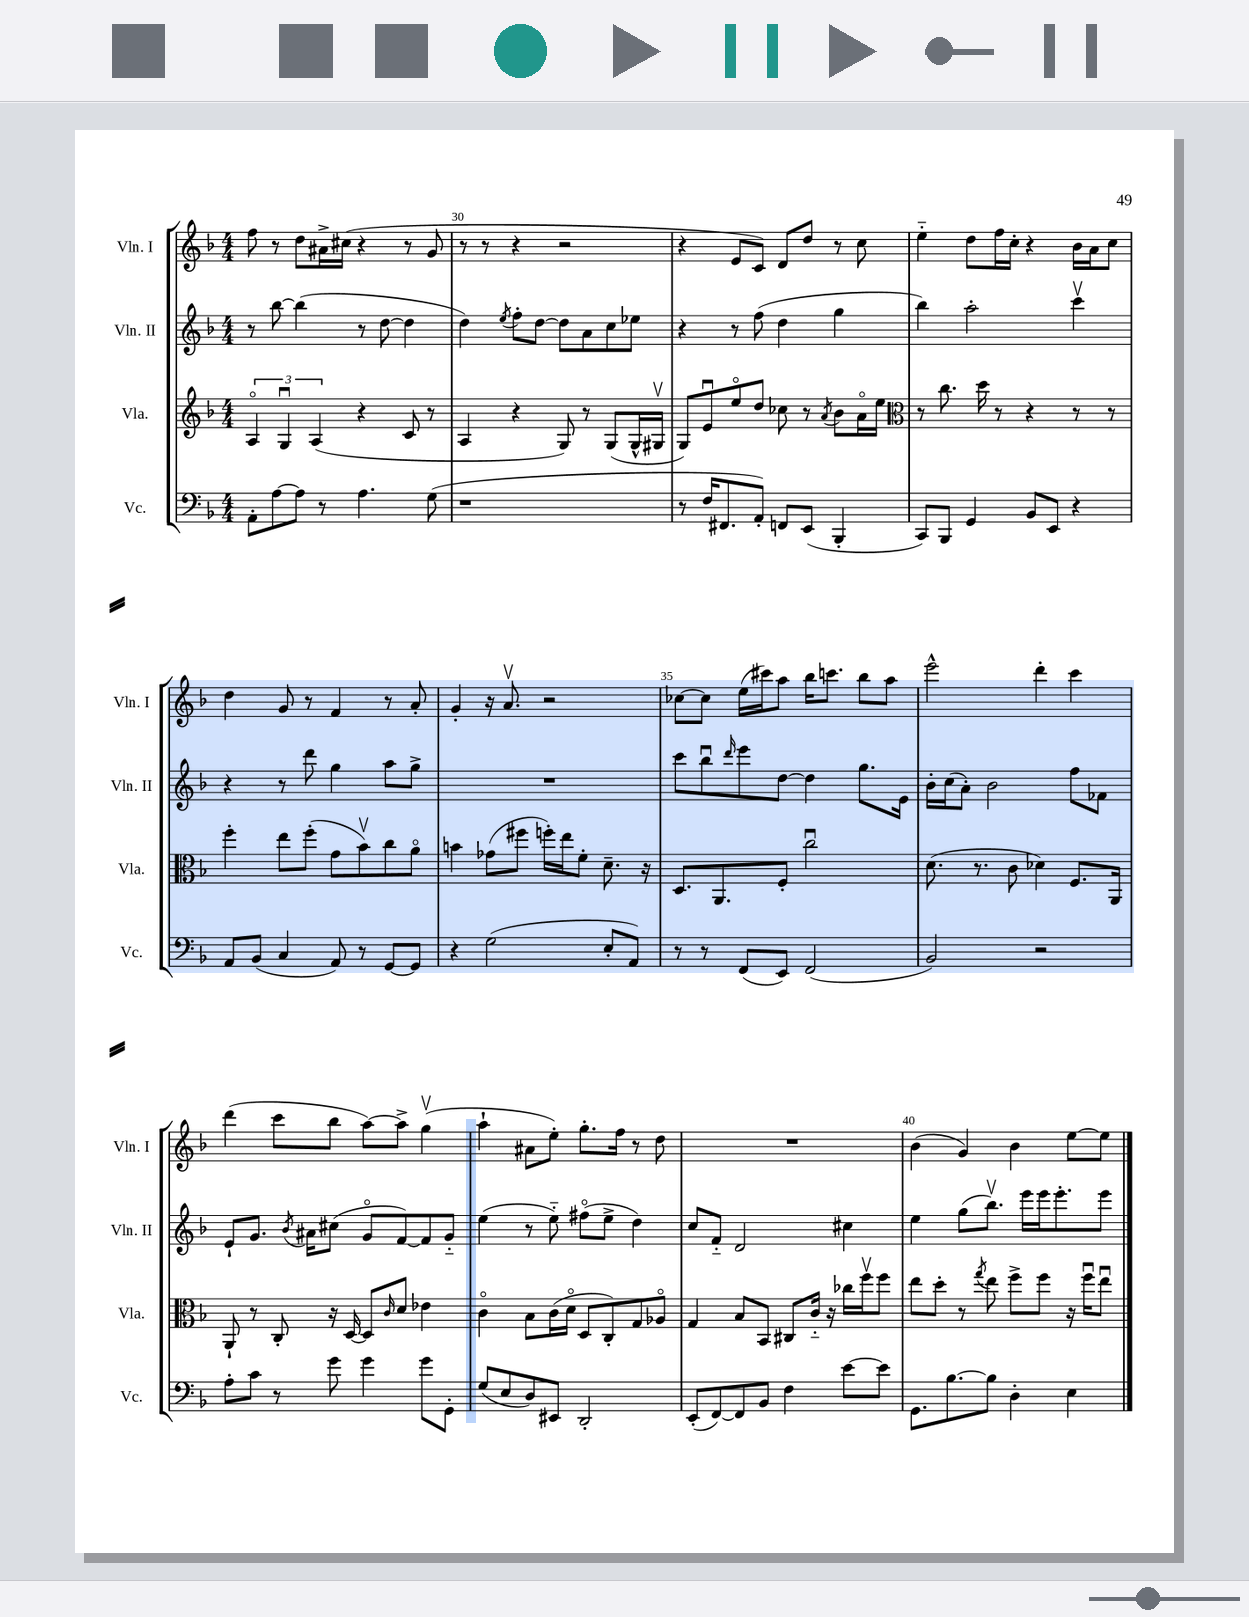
<<
\new StaffGroup <<
\new Staff = "s0" \with { instrumentName = "Vln. I" shortInstrumentName = "Vln. I" } {
    \clef treble \key f \major \numericTimeSignature \time 4/4
    f''8 r8 d''8 ais'16-> cis''16( r4 r8 g'8 |
    r8 r8 r4 r2 |
    r4 e'8 c'8) d'8 d''8 r8 c''8 |
    e''4-_ d''8 f''16 c''16-. r4 bes'16 a'16 c''8 |
    d''4 g'8 r8 f'4 r8 a'8-. |
    g'4-. r16 a'8.\upbow r2 |
    ces''8~ ces''8 e''16( cis'''16) a''8 bes''16 c'''8. bes''8 a''8 |
    e'''2-^ d'''4-. c'''4 |
    d'''4( c'''8 bes''8 a''8~) a''8-> g''4\upbow( |
    a''4-! ais'8 e''8-.) g''8.-. f''16 r8 d''8 |
    R1 |
    bes'4( g'4) bes'4 e''8~ e''8 \bar "|." |
}
\new Staff = "s1" \with { instrumentName = "Vln. II" shortInstrumentName = "Vln. II" } {
    \clef treble \key f \major \numericTimeSignature \time 4/4
    r8 bes''8~ bes''4( r8 d''8~ d''4 |
    d''4) \acciaccatura { e''8 } f''8-. d''8~ d''8 a'8 c''8 ees''8 |
    r4 r8 f''8( d''4 g''4 |
    bes''4) a''2-. c'''4\upbow |
    r4 r8 d'''8 g''4 a''8 g''8-> |
    R1 |
    c'''8 bes''8\downbow \grace { d'''16 } e'''8 d''8~ d''4 g''8. e'16 |
    bes'16-. c''16( a'8-.) bes'2 f''8 fes'8 |
    e'8-! g'8. \acciaccatura { bes'8 } ais'16 cis''8( g'8\flageolet f'8~) f'8 g'8-_ |
    e''4( r8 e''8-_) fis''8\flageolet( e''8-> d''4) |
    c''8 f'8-_ d'2 cis''4 |
    e''4 g''8( bes''8.\upbow) e'''16 e'''16 e'''8.-. e'''8 \bar "|." |
}
\new Staff = "s2" \with { instrumentName = "Vla." shortInstrumentName = "Vla." } {
    \clef treble \key f \major \numericTimeSignature \time 4/4
    \tuplet 3/2 { a4\flageolet g4\downbow a4( } r4 c'8 r8 |
    a4 r4 g8) r8 g8( g16-^ gis16\upbow |
    g8) e'8\downbow e''8\flageolet d''8 ces''8 r8 \acciaccatura { a'8 } bes'8 a'16\flageolet e''16 |
    \clef alto r8 c''8. d''16 r8 r4 r8 r8 |
    f''4-. e''8 f''8-.( g'8 bes'8\upbow) c''8 a'8\flageolet |
    b'4 ges'8( fis''8 f''16-.) e''16 f'8-. d'8.-- r16 |
    d8. a,8. f8-. c''2\downbow |
    d'8.( r8. c'8 des'4) f8. a,16 |
    a,8-! r8 c8-. r16 d16~ d8 \grace { c'16 } d'8 ees'4 |
    c'4\flageolet bes8 c'16( d'16\flageolet d8 c8-.) g8 aes8\flageolet |
    g4 bes8 bes,8 cis8 c'16-_ r16 ces''16 f''16\upbow f''8 |
    e''8 d''8-. r8 \acciaccatura { g''8 } e''8 f''8-> f''8 r16 f''16\downbow e''8\downbow \bar "|." |
}
\new Staff = "s3" \with { instrumentName = "Vc." shortInstrumentName = "Vc." } {
    \clef bass \key f \major \numericTimeSignature \time 4/4
    a,8-. a8~ a8 r8 a4. g8( |
    r1 |
    r8 f16 fis,8. a,8-.) f,8 e,8( bes,,4-. |
    c,8) bes,,8 g,4 bes,8 e,8 r4 |
    a,8 bes,8( c4 a,8) r8 g,8~ g,8 |
    r4 g2( e8-. a,8) |
    r8 r8 f,8( e,8) f,2( |
    bes,2) r2 |
    a8-. c'8 r8 g'8 g'4 g'8 g,8-. |
    g8( e8 d8) eis,8 d,2-. |
    e,8-.( f,8~) f,8 bes,8 f4 e'8~ e'8 |
    g,8. bes8.~ bes8 d4-. e4 \bar "|." |
}
>>
>>
\layout { \context { \Score currentBarNumber = #29 \override BarNumber.break-visibility = ##(#f #t #t) barNumberVisibility = #(every-nth-bar-number-visible 5) } }
